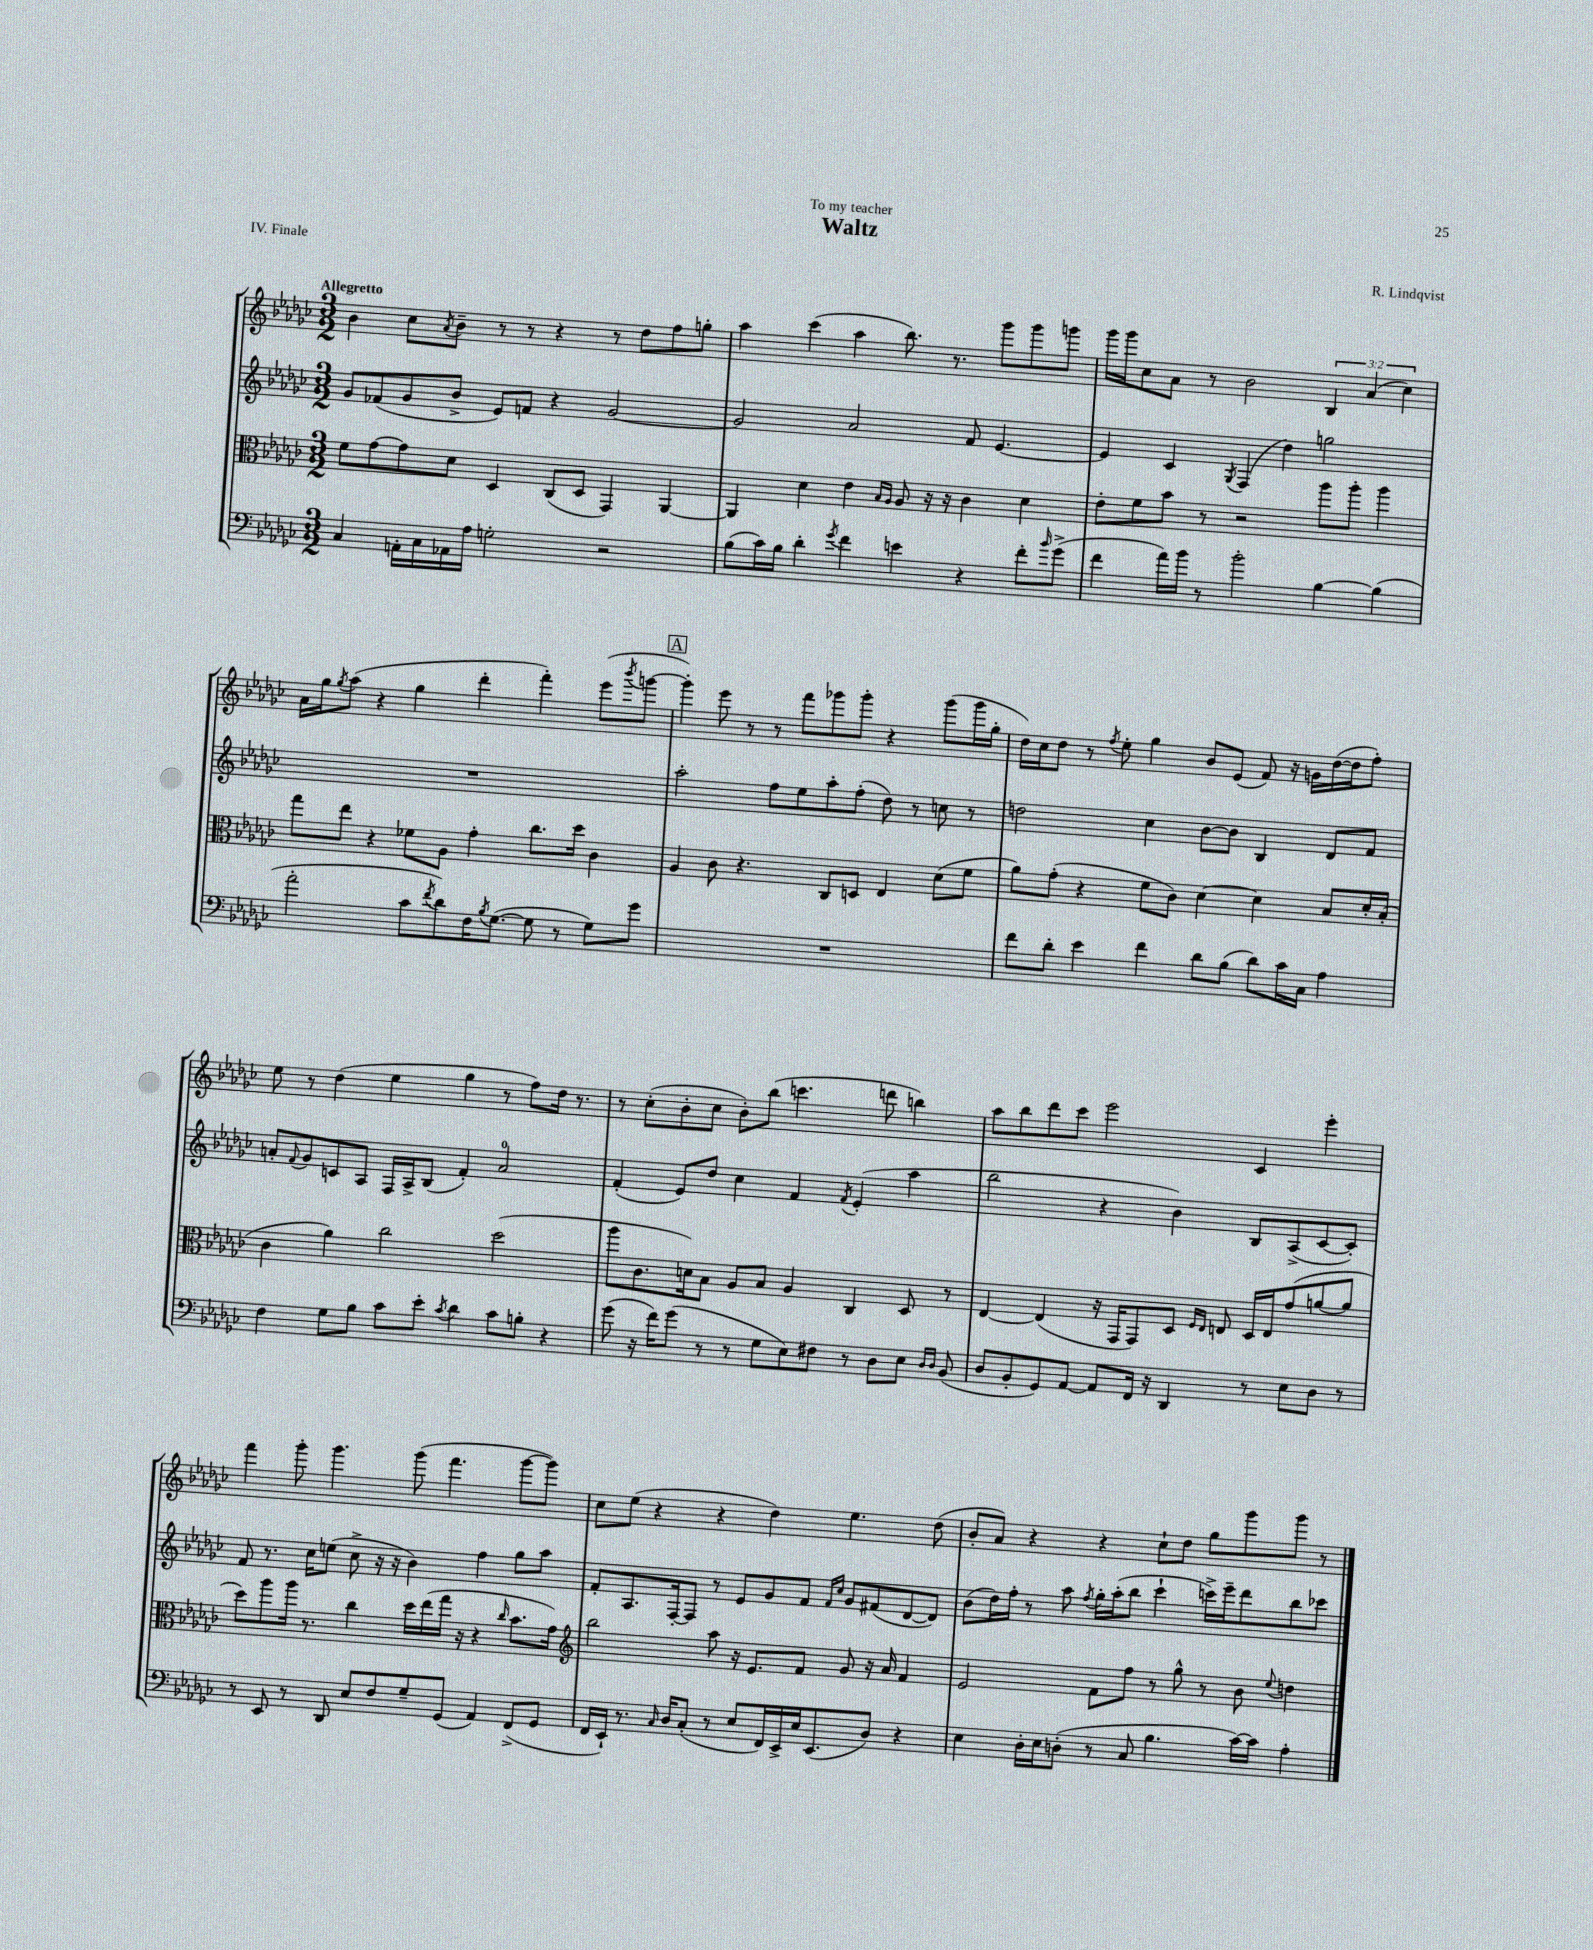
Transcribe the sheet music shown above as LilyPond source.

\header { title = "Waltz" composer = "R. Lindqvist" dedication = "To my teacher" piece = "IV. Finale" }
<<
\new StaffGroup <<
\new Staff = "s0" {
    \clef treble \key ges \major \numericTimeSignature \time 3/2 \override Staff.TupletNumber.text = #tuplet-number::calc-fraction-text \tempo "Allegretto"
    bes'4 ces''8 \acciaccatura { aes'8 } bes'8-- r8 r8 r4 r8 des''8 f''8 g''8-. |
    aes''4 ces'''4( aes''4 bes''8.) r8. ges'''8 ges'''8 g'''8 |
    ges'''16 ges'''16 ces''8 aes'8 r8 bes'2 \tuplet 3/2 { bes4 aes'4( ces''4) } |
    aes'16 ges''16 \acciaccatura { ges''8 } aes''8( r4 ges''4 des'''4-. f'''4-.) ees'''8( \acciaccatura { bes'''8 } g'''8~ |
    \mark \markup { \box "A" } g'''4-.) ees'''8 r8 r8 f'''8 ges'''8 ges'''8-. r4 ges'''8( ges'''16 ges''16-. |
    des''16) ces''16 des''8 r8 \acciaccatura { f''8 } ees''8-. ges''4 bes'8 ees'8( f'8) r16 g'16 des''16~( des''16 f''8-.) |
    ees''8 r8 des''4( ees''4 ges''4 r8 f''8) des''16 r8. |
    r8 ces''8-.( bes'8-. ces''8 bes'8-.) bes''8( c'''4. d'''8 b''4) |
    aes''8 bes''8 des'''8 ces'''8 ees'''2 ces'4 ees'''4-. |
    f'''4 ges'''8-. ges'''4. ges'''8( f'''4. ges'''8~ ges'''8) |
    ces''8 ees''8( r4 r4 des''4) ees''4. des''8( |
    bes'8-. aes'8) r4 r4 ces''8-! des''8 ges''8 ges'''8 ges'''8 r8 \bar "|." |
}
\new Staff = "s1" {
    \clef treble \key ges \major \numericTimeSignature \time 3/2
    ges'8 fes'8( ges'8 bes'8-> ees'8) f'8 r4 ges'2~ |
    ges'2 aes'2 f'8 ees'4.~ |
    ees'4 ces'4 \acciaccatura { ges8 } f4( des''4) g''2 |
    R1. |
    \mark \markup { \box "A" } aes''2-. f''8 ees''8 aes''8-. f''8-.( des''8) r8 c''8 r8 |
    d''2 ces''4 bes'8~ bes'8 bes4 des'8 f'8 |
    a'8-. \appoggiatura { f'8 } ges'8 c'8 aes8 f16 aes16-> bes8( f'4-.) a'2-0 |
    f'4-.( ees'8) des''8 ces''4 f'4 \acciaccatura { f'8 } ees'4-.( aes''4 |
    bes''2 r4 bes'4) bes8 aes8->( ces'8~ ces'8-.) |
    f'8 r8. ces''16 e''8( ces''8-> r16 r16 bes'4) f''4 ges''8 aes''8 |
    f'8-. aes8. f16~-. f8 r8 ees'8 ges'8 f'8 \grace { f'16 ces''16 } ges'8 fis'8( des'8~ des'8) |
    bes'8( des''16) f''16-. r8 aes''8 \acciaccatura { f''8 } ges''16-. aes''16-.( bes''8 ces'''4-! c'''16->) ees'''16-- des'''8 bes''8 ces'''8 \bar "|." |
}
\new Staff = "s2" {
    \clef alto \key ges \major \numericTimeSignature \time 3/2
    f'8 ges'8~ ges'8 des'8 des4 ces8( des8 ges,4) aes,4~ |
    aes,4 des'4 ees'4 \grace { bes16 aes16 } aes8 r16 r16 ces'4 des'4 |
    ees'8-. f'8 bes'8 r8 r2 aes''8 aes''8-. aes''4 |
    ges''8 ees''8 r4 fes'8 aes8 ges'4-. ces''8. des''16 ces'4 |
    \mark \markup { \box "A" } aes4 ces'8 r4. ces8 d8 ees4 des'8( f'8 |
    aes'8) ges'8-.( r4 f'8 ces'8) des'4~ des'4 bes8 des'16-. bes16-.( |
    ces'4 aes'4) ces''2 des''2( |
    aes''8 ces'8. d'16) bes8 aes8 bes8 aes4 ces4 des8 r8 |
    ees4~ ees4( r16 ges,16 ges,8) des8 \grace { f16 ees16 } e8 des16 e16 ges'8( a'8~ a'8 |
    des''8) aes''8 aes''16 r8. ces''4 des''16 ees''16( ges''16 r16 r4 \grace { ces''16 } bes'8. ges'16) |
    \clef treble bes''2 aes''8 r16 ees'8. f'8 ges'8 r16 aes'16 f'4 |
    ees'2 f'8 f''8 r8 ges''8-^ r8 bes'8 \appoggiatura { ees''8 } d''4 \bar "|." |
}
\new Staff = "s3" {
    \clef bass \key ges \major \numericTimeSignature \time 3/2
    ces4 a,16-. ces16 aes,16 aes16 g2-. r2 |
    bes8( ces'16) bes16 des'4-. \acciaccatura { ges'8 } f'4 e'4 r4 f'8-. \grace { bes'16 } ges'8->( |
    f'4 aes'16) bes'16 r8 bes'2-. bes4~ bes4( |
    aes'2-. ces'8 \acciaccatura { f'8 } des'8) f16 \acciaccatura { bes8 } ges8.~( ges8 r8 ges8) ges'8 |
    \mark \markup { \box "A" } R1. |
    f'8 des'8-. ees'4 f'4 des'8 bes8( des'8) ces'16 ces16 aes4 |
    f4 ges8 bes8 ces'8 ees'8-. \acciaccatura { ces'8 } des'4 ces'8 b8-. r4 |
    ges'8( r16 f'16) ges'8( r8 r8 ges8 ees8) fis8 r8 des8 ees8 \grace { des16 des16 } bes,8( |
    des8 bes,8-. ges,8) aes,8~ aes,8 f,16 r16 des,4 r8 ees8 des8 r8 |
    r8 ees,8 r8 des,8 ees8 f8 ges8-- ges,8( aes,4) f,8->( ges,8 |
    f,16 ees,16-!) r8. \grace { ces16 } des16 ces8-.( r8 ees8 f,16) ees,16-> ees16 ees,8.( des8) r4 |
    ees4 des16-. ees16 d8-.( r8 ces8 bes4. ces'16~) ces'16 aes4-. \bar "|." |
}
>>
>>
\layout { \context { \Score \remove "Bar_number_engraver" } }
